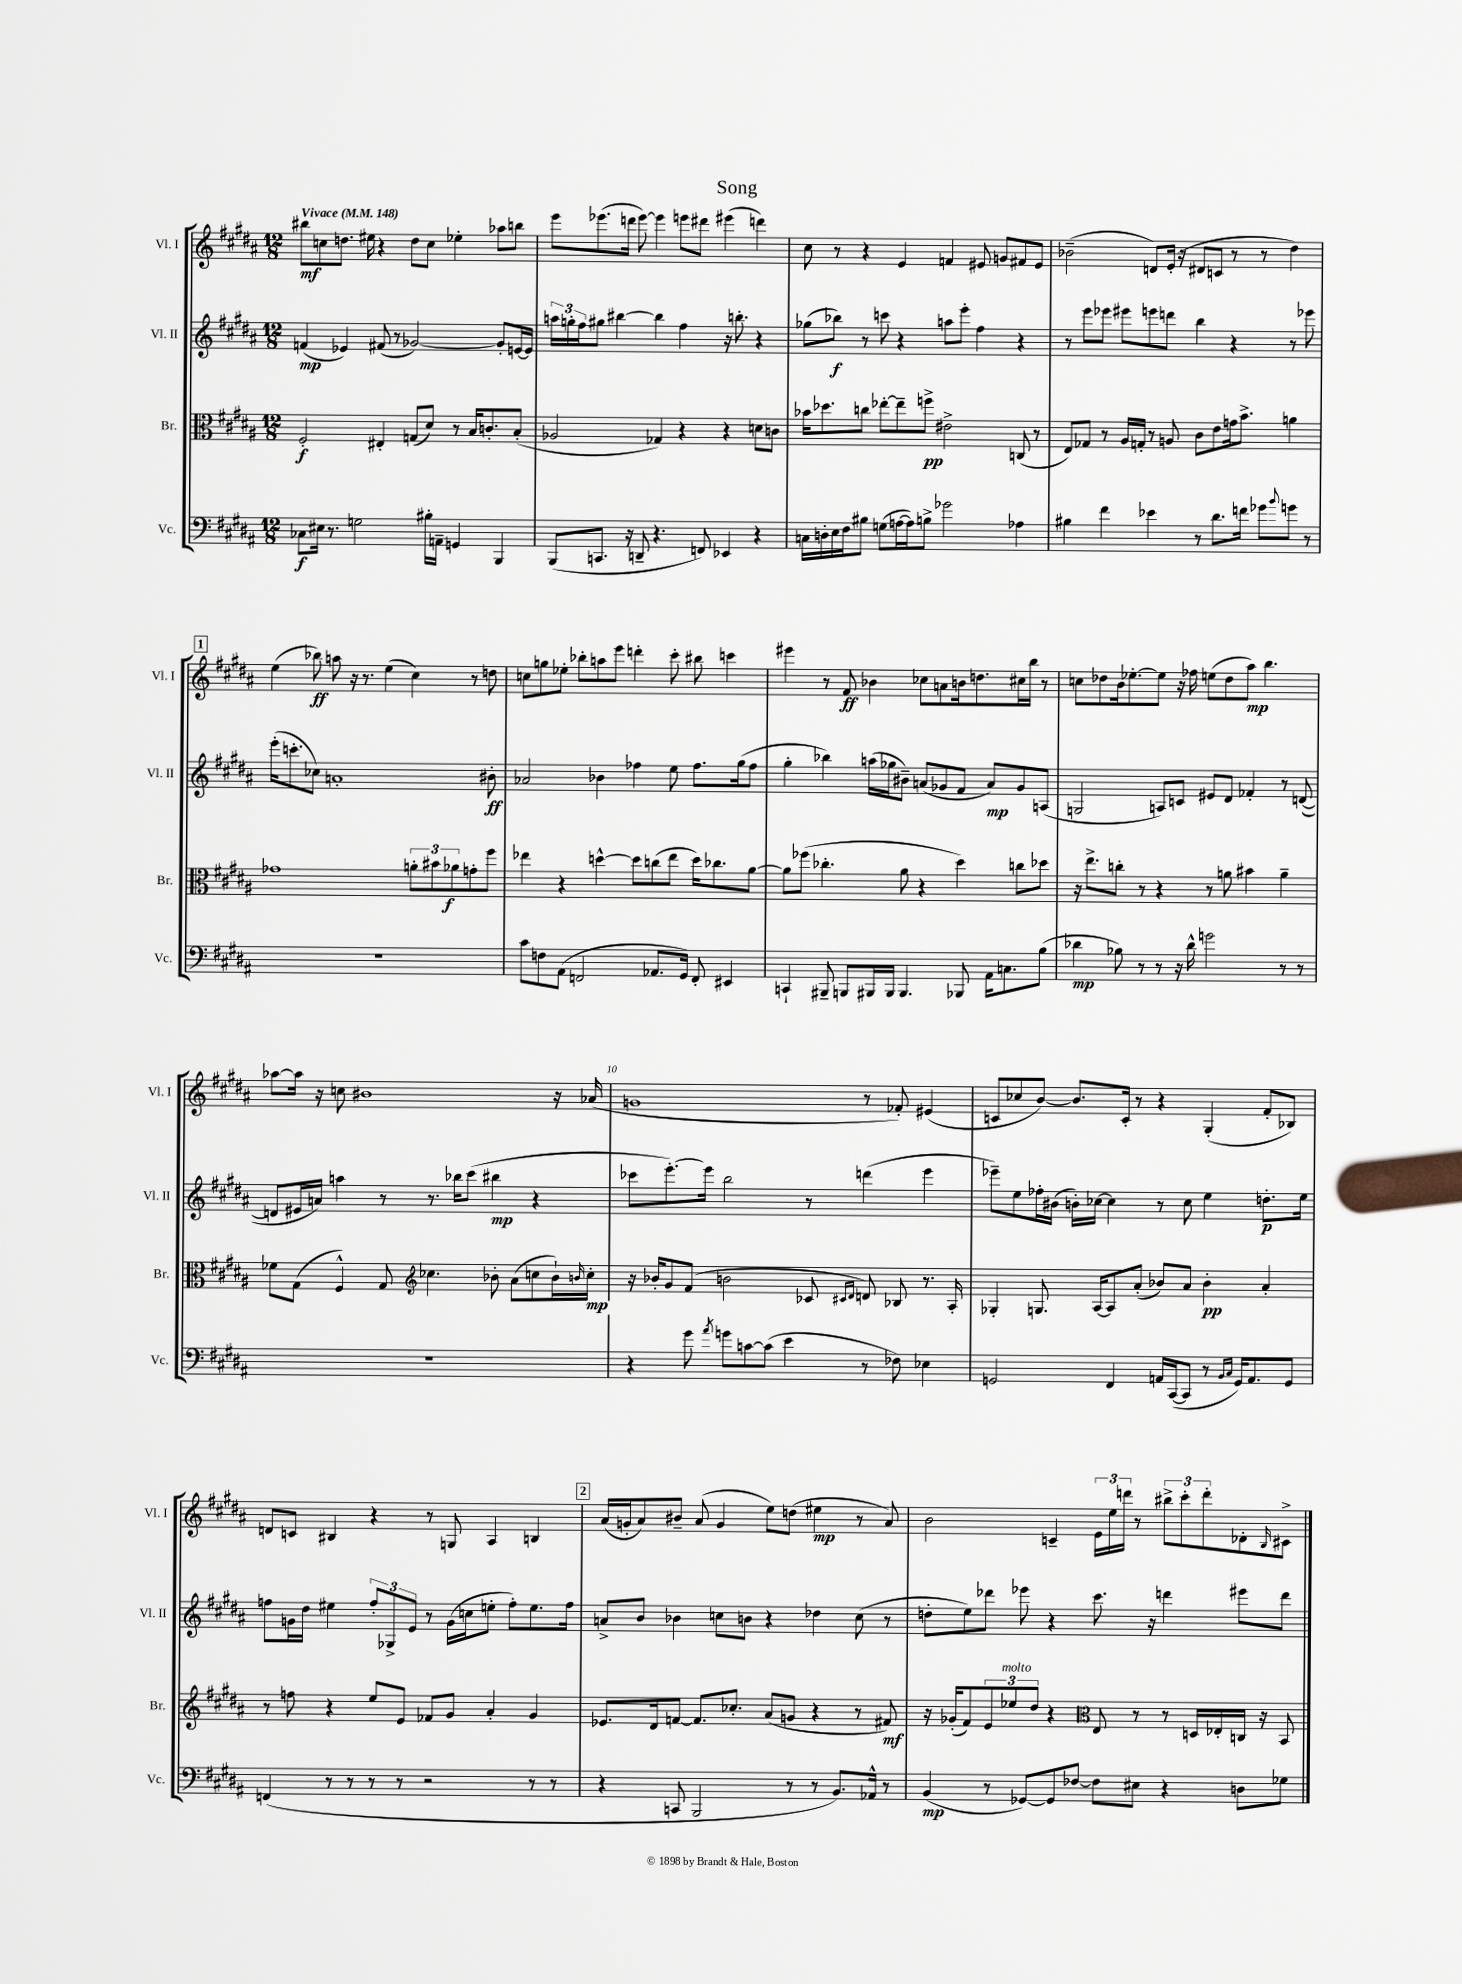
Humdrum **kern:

**kern	**dynam	**kern	**dynam	**kern	**dynam	**kern	**dynam
*part4	*part4	*part3	*part3	*part2	*part2	*part1	*part1
*staff4	*staff4	*staff3	*staff3	*staff2	*staff2	*staff1	*staff1
*I"Vc.	*	*I"Br.	*	*I"Vl. II	*	*I"Vl. I	*
*I'Vc.	*	*I'Br.	*	*I'Vl. II	*	*I'Vl. I	*
*clefF4	*	*clefC3	*	*clefG2	*	*clefG2	*
*k[f#c#g#d#a#]	*	*k[f#c#g#d#a#]	*	*k[f#c#g#d#a#]	*	*k[f#c#g#d#a#]	*
*M12/8	*	*M12/8	*	*M12/8	*	*M12/8	*
*MM148	*	*MM148	*	*MM148	*	*MM148	*
=1	=1	=1	=1	=1	=1	=1	=1
!	!	!	!	!	!	!LO:TX:a:B:t=Vivace	!
8C-X\L	f	2F#'/	f	(4fn/	mp	8bb#X\L	mf
16E#X\Jk	.	.	.	.	.	8ccn\	.
8.r	.	.	.	.	.	.	.
.	.	.	.	4e-X/)	.	8.ddn\J	.
2Gn\	.	.	.	.	.	.	.
.	.	.	.	.	.	16ee#X\	.
.	.	4E#X'/	.	(8f#X/	.	4r	.
.	.	.	.	8r	.	.	.
.	.	(8Gn/L	.	[2g-X/)	.	8dd\L	.
16B#X'\LL	.	8d#/J)	.	.	.	8cc\J	.
16AAn~\JJ	.	.	.	.	.	.	.
4GGn/	.	8r	.	.	.	4ee-X'\	.
.	.	16B/KL	.	.	.	.	.
.	.	8.cn'/	.	.	.	.	.
4BBB/	.	.	.	8g-'/L]	.	8aa-X\L	.
.	.	(8B'/J	.	[16en/L	.	8bbn\J	.
.	.	.	.	16e/JJ]	.	.	.
=2	=2	=2	=2	=2	=2	=2	=2
(8BBB/L	.	2A-X/	.	24aan\LL	.	8eee\L	.
.	.	.	.	24ggn'\	.	.	.
.	.	.	.	24ff#\J	.	.	.
8.CCn/J	.	.	.	8gg#X\J	.	(8.eee-X\	.
.	.	.	.	[4bb#X\	.	.	.
16r	.	.	.	.	.	16dddn\Jk	.
8DDn~/	.	.	.	.	.	[8eee-\)	.
4.r	.	4G-X/)	.	4bb#\]	.	4eee-\]	.
.	.	4r	.	4ff#\	.	8eeen\L	.
8FFn/)	.	.	.	.	.	8ddd#X\J	.
4EE-X/	.	4r	.	16r	.	(4eee#X\	.
.	.	.	.	8.bbn'\	.	.	.
4r	.	8dn\L	.	4r	.	4dddn\)	.
.	.	8cn\J	.	.	.	.	.
=3	=3	=3	=3	=3	=3	=3	=3
16Cn\LL	.	16b-X\KL	.	(8gg-X\L	.	8cc#\	.
16Dn'\	.	8.dd-X\	.	.	.	.	.
16E\	.	.	.	8bb-X\J)	f	8r	.
16F#\J	.	.	.	.	.	.	.
8B#X\J	.	8ccn\J	.	8r	.	4r	.
(8Gn\L	.	[8ee-X'\L	.	8cccn\	.	.	.
[16An\L	.	8ee-~\]	.	4r	.	4e/	.
16A\J])	.	.	.	.	.	.	.
8Bn^\J	.	8ffn^\J	pp	.	.	.	.
2g-X\	.	2e#X^\	.	8aan\L	.	4fn/	.
.	.	.	.	8eee'\J	.	.	.
.	.	.	.	4ff#\	.	8e#X/	.
.	.	.	.	.	.	8gn/L	.
4A-X\	.	(8Cn/	.	4r	.	8f#X/	.
.	.	8r	.	.	.	8e#/J	.
=4	=4	=4	=4	=4	=4	=4	=4
4B#X\	.	8E/L)	.	8r	.	(2b-X~\	.
.	.	8G-X/J	.	8eee\L	.	.	.
4f#\	.	8r	.	8eee-X\J	.	.	.
.	.	16A#/LL	.	8eee#X\L	.	.	.
.	.	16Gn'/JJ	.	.	.	.	.
4e-X\	.	8r	.	8eeen\	.	8dn/L)	.
.	.	8An/	.	8dddn\J	.	(16e'/Jk	.
.	.	.	.	.	.	16r	.
8r	.	8c#\L	.	4bb\	.	8d#X/L	.
8.d#\L	.	8e\	.	.	.	8cn/J	.
.	.	16gn\k	.	4r	.	8r	.
16fn\Jk	.	8.b^\J	.	.	.	.	.
8g-X\L	.	.	.	.	.	8r	.
8qqb/	.	.	.	.	.	.	.
8gn\J	.	4an\	.	8r	.	4dd#\)	.
8r	.	.	.	8eee-X\	.	.	.
!!LO:LB:g=z
!!LO:REH:place=s1:t=1
=5	=5	=5	=5	=5	=5	=5	=5
1.r	.	1g-X	.	(16eee'\KL	.	(4ee\	.
.	.	.	.	8.cccn'\	.	.	.
.	.	.	.	8cc-X\J)	.	8bb-X\)	ff
.	.	.	.	1an'	.	8aan\	.
.	.	.	.	.	.	16r	.
.	.	.	.	.	.	8.r	.
.	.	.	.	.	.	(4ee\	.
.	.	12an'\L	.	.	.	4cc#\)	.
.	.	12b#X\	.	.	.	.	.
.	.	12a-X\	f	.	.	.	.
.	.	8gn'\	.	.	.	8r	.
.	.	8ff#\J	.	8b#X'\	ff	8ddn\	.
=6	=6	=6	=6	=6	=6	=6	=6
8c#\L	.	4ee-X\	.	2a-X/	.	8ccn\L	.
8Fn\	.	.	.	.	.	8ggn\	.
(8AA#\J	.	4r	.	.	.	8ee-X'\J	.
2FFn/	.	.	.	.	.	8bb-X'\L	.
.	.	[4ddn^^\	.	4b-X\	.	8aan\	.
.	.	.	.	.	.	8eee\J	.
.	.	8dd\L]	.	4ff-X\	.	4dddn'\	.
8.AA-X/L	.	(8ccn\	.	.	.	.	.
.	.	8ee-\J	.	8ee\	.	8ccc#'\	.
16GG#/Jk)	.	.	.	.	.	.	.
8FF'/	.	16dd\KL)	.	8.ff-\L	.	8bb#X\	.
.	.	8.cc-X\	.	.	.	.	.
4EE#X/	.	.	.	.	.	4cccn\	.
.	.	.	.	(16gg#\k	.	.	.
.	.	[8a#\J	.	8ff-\J	.	.	.
=7	=7	=7	=7	=7	=7	=7	=7
4CCn`/	.	8a#\L]	.	4gg#'\	.	4eee#X\	.
.	.	(8ff-X\J	.	.	.	.	.
8BBB#X~/	.	4.cc-X'\	.	4bb-X\)	.	8r	.
8BBBn/L	.	.	.	.	.	8f#/	ff
16BBB#X/L	.	.	.	(16aan\LL	.	4b-X\	.
16BBB#/JJ	.	.	.	16gg-X\J	.	.	.
4.BBB#/	.	8a#\	.	8b#X~\J)	.	.	.
.	.	4r	.	(8an/L	.	8cc-X\L	.
.	.	.	.	8g-X/	.	8an\	.
8BBB-X/	.	4dd#\)	.	8f#/J	.	16bn\k	.
.	.	.	.	.	.	8.ddn\	.
16AA#\KL	.	.	.	8a/L)	mp	.	.
8.Cn\	.	.	.	.	.	.	.
.	.	8ccn\L	.	8g-/	.	16cc#X\L	.
.	.	.	.	.	.	16bb\JJ	.
(8B\J	.	8dd-X\J	.	(8An/J	.	8r	.
=8	=8	=8	=8	=8	=8	=8	=8
4d-X\	mp	16r	.	2Gn/	.	8ccn\L	.
.	.	8.ee^\L	.	.	.	.	.
.	.	.	.	.	.	8dd-X\	.
8B-X\)	.	8ccn'\J	.	.	.	16b\k	.
.	.	.	.	.	.	[8.ee-X'\	.
8r	.	8r	.	.	.	.	.
8r	.	4r	.	8An/L)	.	8ee-\J]	.
16r	.	.	.	8cn/J	.	16r	.
16d-^^\	.	.	.	.	.	16ff-X\	.
2gn\	.	8r	.	8e#X/L	.	(8een\L	.
.	.	8an\	.	8d#/J	.	8dd-\	.
.	.	4b#X\	.	4f-X'/	.	8aa#\J)	mp
.	.	.	.	.	.	4.bb\	.
8r	.	4a~\	.	8r	.	.	.
8r	.	.	.	([8dn/	.	.	.
!!LO:LB:g=z
=9	=9	=9	=9	=9	=9	=9	=9
1.r	.	8f-X\L	.	8dn/L]	.	[8aa-X\L	.
.	.	(8G#\J	.	16e#X/L	.	16aa-\Jk]	.
.	.	.	.	16an/JJ)	.	16r	.
.	.	4F#^^/)	.	4aan\	.	8ccn\	.
.	.	.	.	.	.	1b#X	.
.	.	8G#/	.	8r	.	.	.
*	*	*clefG2	*	*	*	*	*
.	.	4.cc-X\	.	8.r	.	.	.
.	.	.	.	16bb-X\KL	.	.	.
.	.	.	.	(8ccc#\J	.	.	.
.	.	8b-X'\	.	4bb#X\	mp	.	.
.	.	(8a#\L	.	.	.	.	.
.	.	8ccn\	.	4r	.	.	.
.	.	16b-`\L)	.	.	.	16r	.
.	.	16qqbn/	.	.	.	.	.
.	.	16cc'\JJ	mp	.	.	(16a-X/	.
=10	=10	=10	=10	=10	=10	=10	=10
4r	.	16r	.	8ccc-X\L	.	1gn	.
.	.	16b-X'/KL	.	.	.	.	.
.	.	8g#/	.	[8.eee'\)	.	.	.
8g#\	.	(8f#/J	.	.	.	.	.
.	.	.	.	16eee\Jk]	.	.	.
8qa#/	.	.	.	.	.	.	.
8gn\L	.	2bn\	.	2bb\	.	.	.
[8cn\	.	.	.	.	.	.	.
(8c\J]	.	.	.	.	.	.	.
4e\	.	.	.	.	.	.	.
.	.	8c-X/	.	8r	.	.	.
.	.	16qqc#X/LL	.	.	.	.	.
.	.	16qqd#/JJ	.	.	.	.	.
8r	.	8dn/)	.	(4dddn\	.	8r	.
8F-X\)	.	8B-X/	.	.	.	8f-X'/)	.
4E-X\	.	8.r	.	4eee\	.	(4e#X/	.
.	.	16A#'/	.	.	.	.	.
=11	=11	=11	=11	=11	=11	=11	=11
2GGn/	.	4G-X'/	.	8eee-X~\L)	.	8cn/L	.
.	.	.	.	8ee\	.	8cc-X/	.
.	.	8.Gn/	.	16ff-X'\L	.	[8b/J)	.
.	.	.	.	(16b#X\JJ	.	.	.
.	.	.	.	16bn'\LL)	.	8.b/L]	.
.	.	[16A#/KL	.	[16cc-X\JJ	.	.	.
4FF#/	.	8A#/]	.	4cc-\]	.	.	.
.	.	.	.	.	.	16c'/Jk	.
.	.	(8a#'/J	.	.	.	8r	.
16AAn/LL	.	8b-X/L)	.	8r	.	4r	.
([16CC#/J	.	.	.	.	.	.	.
8CC#/J]	.	8a#/J	.	8cc-\	.	.	.
8r	.	4b-'\	pp	4ee\	.	(4G#'/	.
16qqBB/LL	.	.	.	.	.	.	.
16qqC#/JJ	.	.	.	.	.	.	.
16GG/KL)	.	.	.	.	.	.	.
8.AA/	.	.	.	.	.	.	.
.	.	4a#'/	.	8.ddn'\L	p	8f#'/L	.
8GG/J	.	.	.	.	.	8B-X/J)	.
.	.	.	.	16ee\Jk	.	.	.
!!LO:LB:g=z
=12	=12	=12	=12	=12	=12	=12	=12
(4FFn/	.	8r	.	8ffn\L	.	8dn/L	.
.	.	8ffn\	.	16gn\L	.	8cn/J	.
.	.	.	.	16dd#\JJ	.	.	.
8r	.	4r	.	4ee#X\	.	4B#X/	.
8r	.	.	.	.	.	.	.
8r	.	8ee/L	.	12ff'/L	.	4r	.
.	.	.	.	12G-X^/	.	.	.
8r	.	8e/J	.	.	.	.	.
.	.	.	.	12e/J	.	.	.
2r	.	8f-X/L	.	8r	.	8r	.
.	.	8g#/J	.	(16g\LL	.	8Gn/	.
.	.	.	.	16ccn\J	.	.	.
.	.	4a#'/	.	8een'\J	.	4A#/	.
.	.	.	.	8ff'\L)	.	.	.
8r	.	4g#/	.	8.ee\	.	4Bn/	.
8r	.	.	.	.	.	.	.
.	.	.	.	16ff\Jk	.	.	.
!!LO:REH:place=s1:t=2
=13	=13	=13	=13	=13	=13	=13	=13
4r	.	8.e-X/L	.	8an^/L	.	(16a#/LL	.
.	.	.	.	.	.	16gn'/J	.
.	.	.	.	8b/J	.	8a#/)	.
.	.	16d#/k	.	.	.	.	.
8CCn/	.	[8fn/J	.	4b-X\	.	8b#X~/J	.
2BBB/	.	8.f/L]	.	.	.	(8a#/	.
.	.	.	.	8ccn\L	.	4g/	.
.	.	8.cc-X'/J	.	.	.	.	.
.	.	.	.	8bn\J	.	.	.
.	.	(8a#/L	.	4r	.	8ee\L)	.
8r	.	8gn/J	.	.	.	(8ddn\J	.
8r	.	4r	.	4dd-X\	.	4ee#X\	mp
8.BB/L)	.	.	.	.	.	.	.
.	.	8r	.	(8cc\	.	8r	.
16AA-X^^/Jk	.	.	.	.	.	.	.
8r	.	8f#X/)	mf	8r	.	8a#/)	.
=14	=14	=14	=14	=14	=14	=14	=14
(4BB/	mp	16r	.	8ddn'\L	.	2b\	.
.	.	(16g-X'/KL	.	.	.	.	.
.	.	8f#/)	.	8ee\)	.	.	.
8r	.	12e/	.	8ddd-X\J	.	.	.
!	!	!LO:TX:a:i:t=molto	!	!	!	!	!
.	.	12ee-X/	.	.	.	.	.
[8GG-X/L)	.	.	.	8eee-X\	.	.	.
.	.	12dd#/J	.	.	.	.	.
8GG-/]	.	4r	.	4r	.	4cn~/	.
[8F-X/J	.	.	.	.	.	.	.
*	*	*clefC3	*	*	*	*	*
8F-\L]	.	8E/	.	8.ccc#\	.	24e\LL	.
.	.	.	.	.	.	24ee\	.
.	.	.	.	.	.	24dddn\JJ	.
8E#X\J	.	8r	.	.	.	8r	.
.	.	.	.	16r	.	.	.
4r	.	8r	.	4dddn\	.	12bb#X^\L	.
.	.	.	.	.	.	12ccc#'\	.
.	.	16Dn/LL	.	.	.	.	.
.	.	.	.	.	.	12ddd'\	.
.	.	16E-X'/	.	.	.	.	.
8Dn\L	.	16Cn/JJ	.	8eee#X\L	.	8d-X'\	.
.	.	16r	.	.	.	.	.
.	.	.	.	.	.	16qqB/	.
8G-X\J	.	8BB/	.	8ddd\J	.	8c#X^\J	.
==	==	==	==	==	==	==	==
*-	*-	*-	*-	*-	*-	*-	*-
